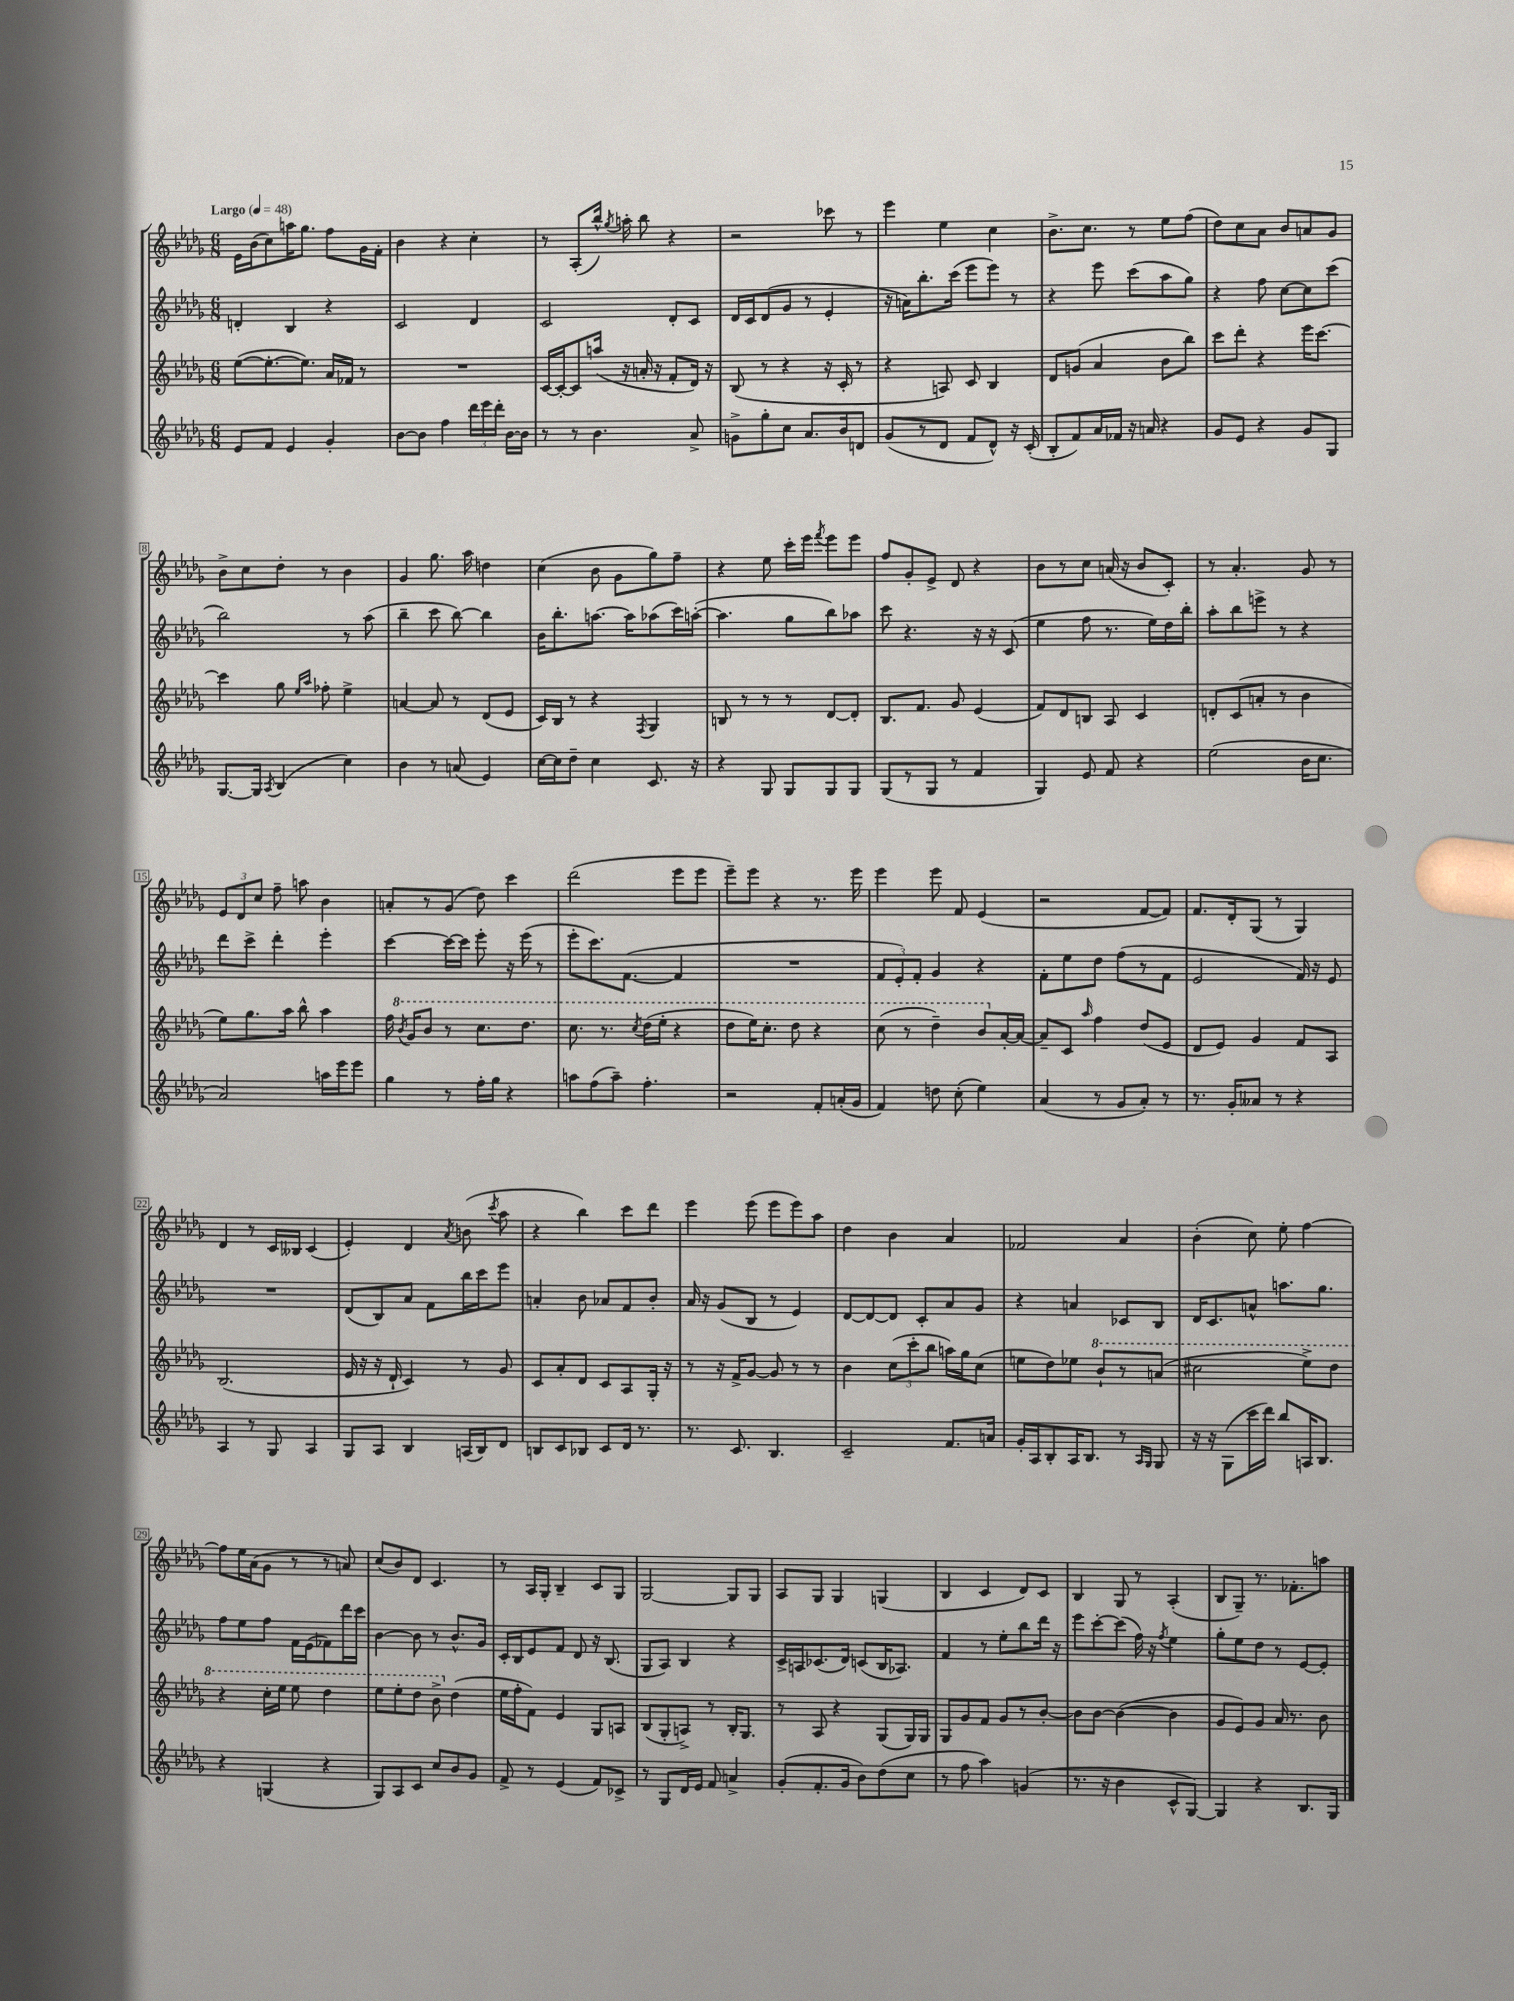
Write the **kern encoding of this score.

**kern	**kern	**kern	**kern
*staff4	*staff3	*staff2	*staff1
*clefG2	*clefG2	*clefG2	*clefG2
*k[b-e-a-d-g-]	*k[b-e-a-d-g-]	*k[b-e-a-d-g-]	*k[b-e-a-d-g-]
*M6/8	*M6/8	*M6/8	*M6/8
*MM48	*MM48	*MM48	*MM48
8e-	([8ee-	4d'	16e-
.	.	.	(16b-
8f	8.ee-'_	.	8cc)
4e-	.	4B-	16aa
.	8.ee-])	.	8.gg-
4g-'	16a-	4r	8ff
.	16f-	.	.
.	8r	.	16g-
.	.	.	16f'
=	=	=	=
[8b-	2.r	2c	4b-
8b-]	.	.	.
4ff	.	.	4r
24ddd-	.	4d-	4cc'
24eee-	.	.	.
24ddd-'	.	.	.
[16b-	.	.	.
16b-]	.	.	.
=	=	=	=
8r	[16c	2c	8r
.	16c'_	.	.
8r	8c]	.	(8A-'
4.b-	(16aa	.	16bb-^^)
.	.	.	8qgg-
.	16r	.	16aa'
.	16a'	.	8bb-
.	16r	.	.
.	8f'	8d-'	4r
8a-^	16d-)	8c	.
.	16r	.	.
=	=	=	=
8g^	(8B-	16d-	2r
.	.	16c	.
8gg-'	8r	(8d-	.
8cc	4r	8g-	.
8.a-	.	8r	.
.	16r	4e-'	8ccc-
16b-	16c'	.	.
8d	8r	.	8r
=	=	=	=
(8g-	4r	16r	4eee-
.	.	16a)	.
8r	.	8.bb-'	.
8d-	8A)	.	4ee-
.	.	(16ccc	.
8f	8c	8eee-	.
8d-^^)	4B-	8eee-)	4cc
16r	.	8r	.
(16c'	.	.	.
=	=	=	=
8B-'	8d-	4r	8.b-^
8f)	(8g	.	.
.	.	.	8.cc
16a-	4a-	8eee-	.
16f-	.	.	.
16r	.	(8ccc	8r
16a	.	.	.
4r	8b-	8aa-	8ee-
.	8bb-)	8gg-)	(8ff
=	=	=	=
8g-	8ccc	4r	8dd-)
8e-	8ddd-'	.	8cc
4r	4r	8ff	8a-
.	.	[8cc	8b-
8g-	16eee-	8cc]	8a
.	[8.ccc	.	.
8G-	.	(8ccc	8g-
=	=	=	=
[8.G-	4ccc]	2bb-)	8b-^
.	.	.	8cc
16G-]	.	.	.
8qA-	.	.	.
(4B-	8gg-	.	8dd-'
.	16qqee-	.	.
.	16qqaa-	.	.
.	8ff-'	.	8r
4cc)	4ee-^	8r	4b-
.	.	(8aa-	.
=	=	=	=
4b-	[4a	4bb-~	4g-
8r	8a]	8ccc	8.gg-
(8a	8r	[8bb-)	.
.	.	.	16aa-
4e-)	(8d-	4bb-]	4dd
.	8e-	.	.
=	=	=	=
[16cc	16c)	16b-	(4cc
16cc]	16B-	8.bb-'	.
8dd-~	8r	.	.
4cc	4r	[8.aa	8b-
.	.	.	8g-
.	.	16aa]	.
.	8qF	.	.
8.c	4G-	(8aa-	8gg-)
.	.	16ccc)	8ff~
16r	.	([16aa'	.
=	=	=	=
4r	8B	4.aa]	4r
.	8r	.	.
8G-	8r	.	8ee-
8G-	8r	8gg-	16ccc'
.	.	.	16eee-
.	.	.	8qfff
8G-	[8d-	8bb-)	8eee-
8G-	8d-']	8aa-	8eee-
=	=	=	=
(8G-	8.B-	8ccc	8ff
8r	.	4.r	8g-'
.	8.f	.	.
8G-	.	.	8e-^
8r	8g-	.	8d-
4f	(4e-	16r	4r
.	.	16r	.
.	.	(8c	.
=	=	=	=
4G-)	8f)	4ee-	8b-
.	8d-	.	8r
8e-	8B	8ff	8cc
8f	8A-	8.r	(16a
.	.	.	16r
4r	4c	.	8b-
.	.	16ee-)	.
.	.	16dd-	8c')
.	.	16bb-'	.
=	=	=	=
(2ee-	8d'	8aa-'	8r
.	(8c	8bb-	4.a-'
.	8a'	8eee^	.
.	8r	8r	.
16b-	4b-	4r	8g-
8.cc	.	.	.
.	.	.	8r
=	=	=	=
2a-)	8ee-)	8ddd-	12e-
.	.	.	12d-
.	8.gg-	8ccc^	.
.	.	.	12cc
.	.	4ddd-'	8ff~
.	16aa-	.	.
.	8bb-^^	.	8aa
16aa	4aa-	4eee-'	4b-
16eee-	.	.	.
8eee-	.	.	.
=	=	=	=
4gg-	16ff	[4ccc	8a'
.	8qbb-	.	.
.	16gg-	.	.
.	8bb-	.	8r
8r	8r	16ccc_	(8g-
.	.	16ccc]	.
16ff'	8.ccc	8eee-'	8dd-)
16gg-	.	.	.
4r	.	16r	4ccc
.	8.ddd-	(16eee-	.
.	.	8r	.
=	=	=	=
8aa	8.ccc	8eee-'	(2ddd-
(8ff	.	8.ccc)	.
.	8.r	.	.
8aa~)	.	.	.
.	.	([8.f	.
.	8qccc	.	.
4.ff'	(16ddd-	.	.
.	16eee-'	.	.
.	4r	4f]	8eee-
.	.	.	8eee-
=	=	=	=
2r	8ddd-	2.r	8eee-~)
.	16eee-)	.	8eee-
.	8.ccc'	.	.
.	.	.	4r
.	8ddd-	.	.
8f'	4r	.	8.r
(16a'	.	.	.
16g-	.	.	16eee-
=	=	=	=
4f)	(8ccc	12f	4eee-
.	.	12e-')	.
.	8r	.	.
.	.	12f'	.
8dd	4ddd-~)	4g-	8eee-
(8cc'	.	.	8f
4ee-)	8bb-	4r	(4e-
.	[16a-'	.	.
.	16a-_	.	.
=	=	=	=
(4a-	8a-~]	8f'	2r
.	8c	8ee-	.
.	16qqaa-	.	.
8r	4ff	8dd-	.
8g-	.	(8ff	.
8a-')	(8dd-	8r	[8f
8r	8e-	8f	8f])
=	=	=	=
8.r	8d-	2e-	8.f
.	8e-)	.	.
16g-'	.	.	16d-'
8a--	4g-	.	(8G-
8r	.	.	8r
4r	8f	16f)	4G-)
.	.	16r	.
.	8A-	8e-	.
=	=	=	=
4A-	(2.B-	2.r	4d-
8r	.	.	8r
8G-	.	.	16c
.	.	.	16B--
4A-	.	.	(4c
=	=	=	=
8G-	16e-	(8d-	4e-')
.	16r	.	.
8A-	16r	8B-)	.
.	16d-`	.	.
4B-	4c)	8a-	4d-
.	.	8f	.
.	.	.	8qa-
(16A	8r	16bb-	(8b
16B-)	.	16ccc	.
.	.	.	8qccc
8d-	8g-	8eee-	8aa-
=	=	=	=
8B	8c	4a'	4r
8c	8a-'	.	.
8B-	8d-	8b-	4bb-)
8c	8c	8a-	.
16d-	8A-	8f	8ccc
8.r	.	.	.
.	16G-'	8b-'	8ddd-
.	16r	.	.
=	=	=	=
8.r	8r	16a-	4eee-
.	.	16r	.
.	16r	(8g-	.
8.c	16f^	.	.
.	[8g-	8B-	(8eee-
4.B-	8g-]	8r	8eee-
.	8r	4e-)	8eee-)
.	8r	.	8aa-
=	=	=	=
2c~	4b-	[8d-	4dd-
.	.	8d-_	.
.	(12cc	8d-]	4b-
.	12ccc'	.	.
.	.	8c'	.
.	12bb-	.	.
8.f	16aa)	8a-	4a-
.	16gg-	.	.
.	(8cc	8g-	.
16a	.	.	.
=	=	=	=
16g-'	8ee	4r	2f-
16A-	.	.	.
8B-'	8dd-)	.	.
16A-	8ee-	4a	.
8.B-	.	.	.
.	8bb-`	.	.
8r	8r	8c-	4a-
16qqA-	.	.	.
16qqG-	.	.	.
8G-	(8aa	8B-	.
=	=	=	=
16r	2ccc#	16d-	(4b-'
16r	.	8.c	.
(8G-	.	.	.
16ccc	.	8a^^	8cc)
16ddd-)	.	.	.
8bb-	.	8.aa	8ee-'
16A	8eee-^)	.	[4ff
8.B-	.	8.gg-	.
.	8ddd-	.	.
=	=	=	=
4r	4r	8ff	8ff]
.	.	8ee-	16ee-
.	.	.	(16a-
(4G	16ccc'	8ff	8g-
.	16eee-	.	.
.	8eee-	16f	8r
.	.	(16e-	.
4r	4ddd-	8f-)	8r
.	.	16ddd-	8a)
.	.	16ccc	.
=	=	=	=
8G-)	8eee-	[4b-	(8cc
8A-	8eee-'	.	8b-)
8c	8ddd-	8b-]	8d-
8cc	8bb-^	8r	4.c
8b-	(4dd-	8.b-^^	.
8g-	.	.	.
.	.	16g-	.
=	=	=	=
8f^	16ee-	16c'	8r
.	16ff'	16B-	.
8r	8f)	8e-	16A-
.	.	.	16G-'
(4e-	4e-	8f	4B-~
.	.	8d-	.
8f)	8G-	16r	8c
.	.	(8.B-	.
8c-^	8A	.	8G-
=	=	=	=
8r	(8B-	8G-	[2G-
8G-	8G-'	8A-)	.
16d-	8A^)	4B-	.
16e-	.	.	.
8f	8r	.	.
4a^	16B-'	4r	8G-]
.	8.G-	.	.
.	.	.	8G-
=	=	=	=
(8g-'	8r	16c^	8A-
.	.	16A	.
8.f'	8A-	(8.c-	8G-
.	4r	.	4G-
16g-	.	16d-)	.
8b-)	.	(8c	.
(8dd-	(8G-	16B-	(4G
.	.	8.A-)	.
8cc	16G-)	.	.
.	16G-	.	.
=	=	=	=
8r	8G-	4f	4B-
8ff	8g-	.	.
4aa-)	8f	8r	4c
.	8g-	8ee-'	.
(4g	8r	8bb-	8d-)
.	[8b-'	16ddd-	8c
.	.	16r	.
=	=	=	=
8.r	8b-]	8eee-	4B-
.	[8b-	[8ccc'	.
16r	.	.	.
4b-	(4b-_	(8ccc]	8G-
.	.	16ff)	8r
.	.	16r	.
.	.	8qff	.
8c^^	4b-]	4ee-	(4A-'
[8G-)	.	.	.
=	=	=	=
4G-]	8g-	8gg-'	8B-
.	8e-)	8ee-	8G-~)
4r	8g-	8dd-	8.r
.	16a-	8r	.
.	8.r	.	8.f-'
8.B-	.	[8e-	.
.	8b-	8e-']	8aa
16G-	.	.	.
==	==	==	==
*-	*-	*-	*-
